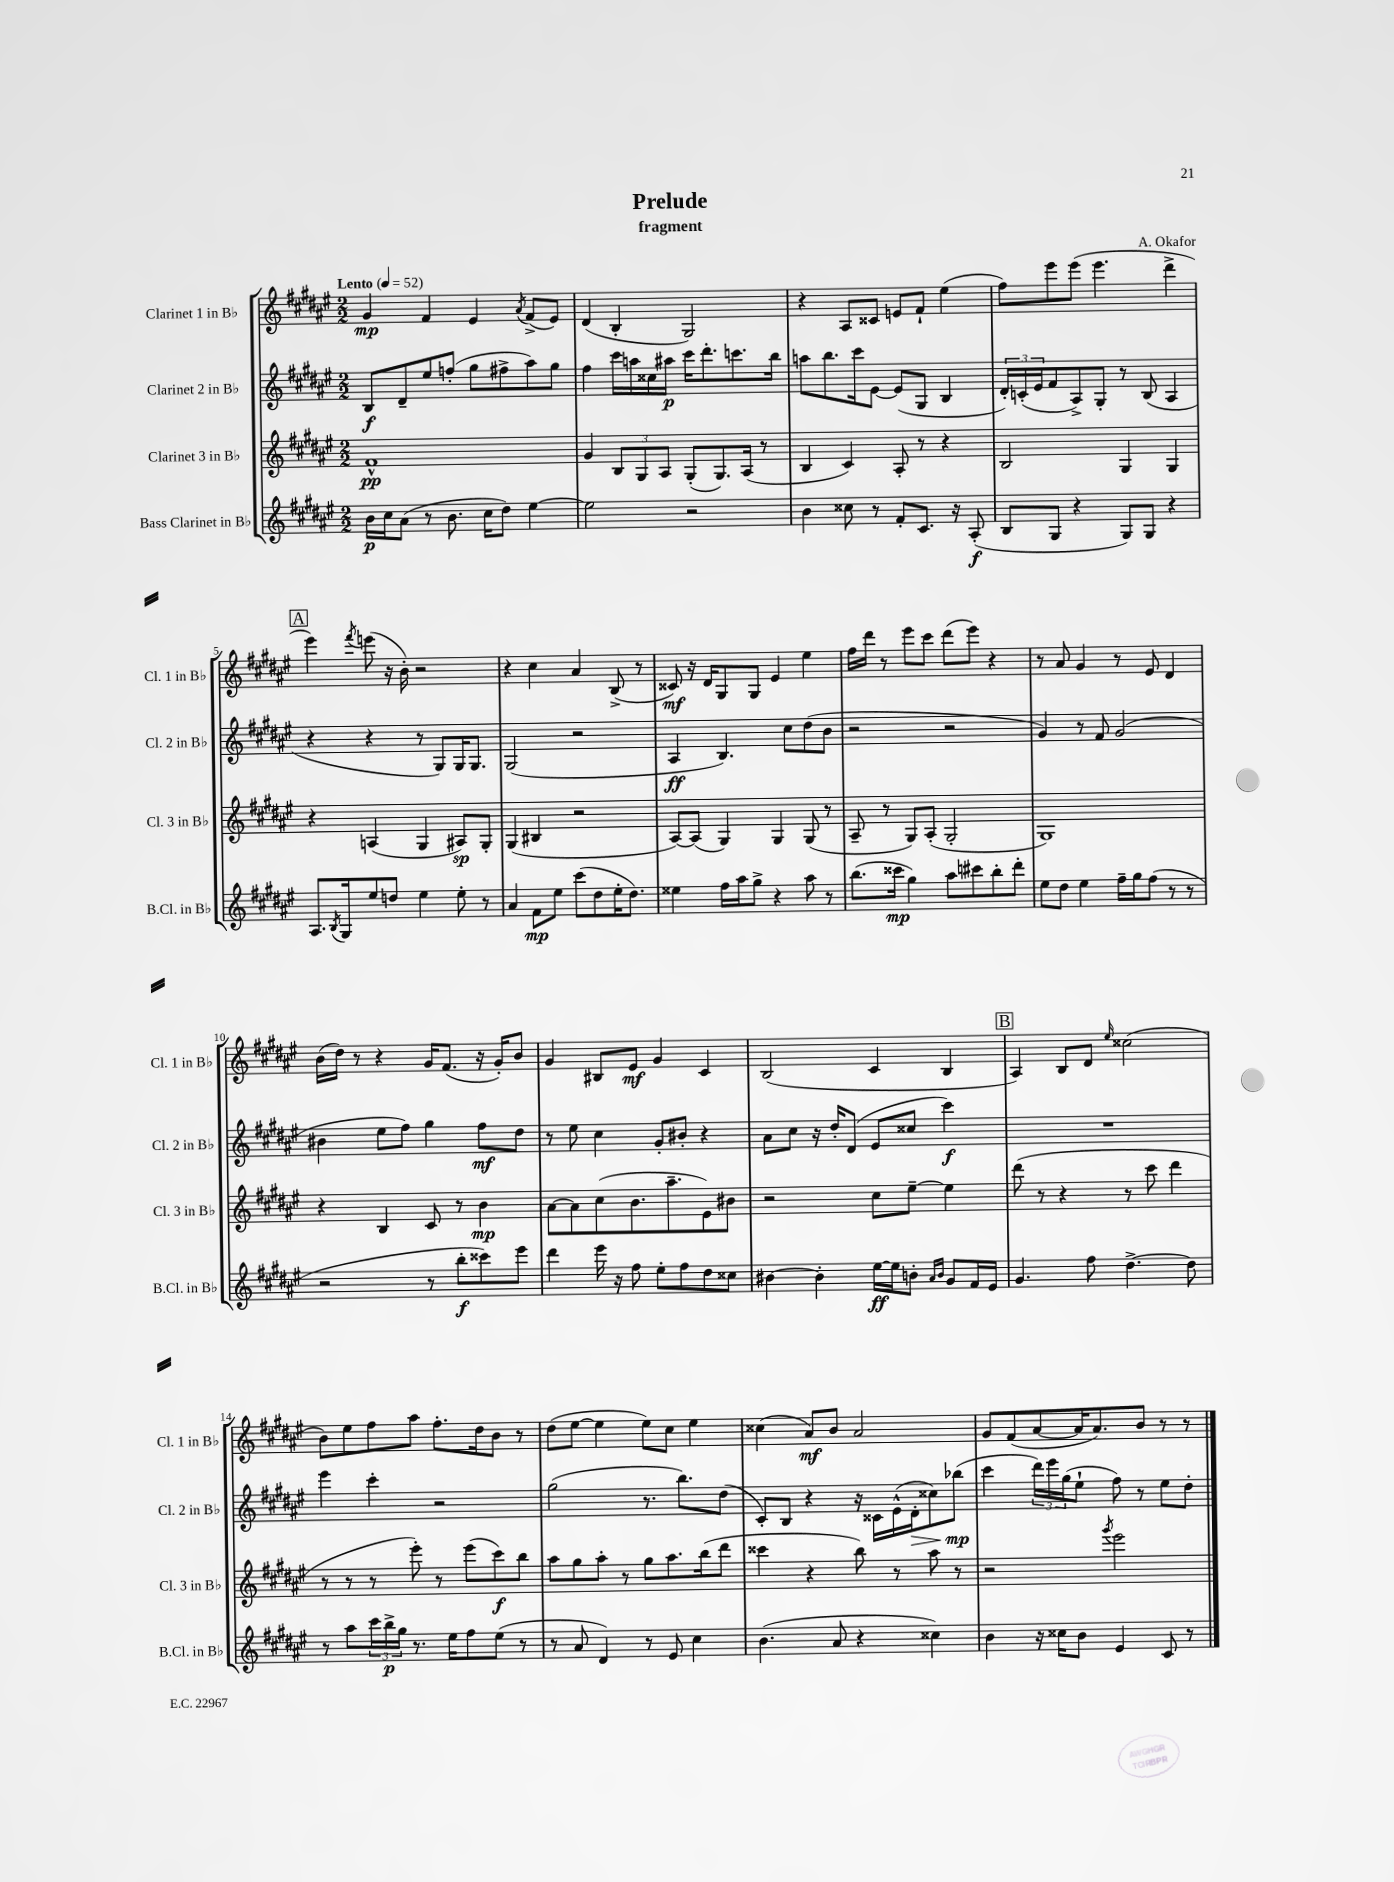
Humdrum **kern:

**kern	**kern	**kern	**kern
*staff4	*staff3	*staff2	*staff1
*clefG2	*clefG2	*clefG2	*clefG2
*k[f#c#g#d#a#e#]	*k[f#c#g#d#a#e#]	*k[f#c#g#d#a#e#]	*k[f#c#g#d#a#e#]
*M2/2	*M2/2	*M2/2	*M2/2
*MM52	*MM52	*MM52	*MM52
16b	1f#^^	8B	4g#
16cc#	.	.	.
(8a#	.	8d#~	.
8r	.	8ee#	4f#
8.b	.	(8ff'	.
.	.	8gg#	4e#
16cc#	.	.	.
8dd#)	.	8ff#^	.
.	.	.	8qa#
[4ee#	.	8aa#)	(8f#^
.	.	8gg#	8e#)
=	=	=	=
2ee#]	4g#	4ff#	(4d#
.	12B	16ccc#	4B'
.	.	16aa	.
.	12G#	.	.
.	.	16cc##	.
.	12A#	.	.
.	.	16aa#	.
2r	(8G#'	16ccc#	2G#)
.	.	8.ddd#'	.
.	8.G#)	.	.
.	.	8.ccc	.
.	(16A#	.	.
.	8r	.	.
.	.	16bb	.
=	=	=	=
4b	4B	8aa	4r
.	.	8.bb	.
8cc##	4c#)	.	8A#
.	.	16ccc#	.
8r	.	[8e#	8c##
8f#'	8A#'	(8e#]	8e
8.c#	8r	8G#	8f#`
.	4r	4B	(4ee#
16r	.	.	.
(8A#'	.	.	.
=	=	=	=
8B	2B	24d#')	8ff#)
.	.	(24c'	.
.	.	24e#	.
8G#	.	8f#	8eee#
4r	.	8A#^)	(8eee#
.	.	8G#'	4.eee#
8G#)	4G#	8r	.
8G#	.	(8B	.
4r	4G#	4A#	4ddd#^
=	=	=	=
8.A#	4r	4r	4eee#)
8qB	.	.	.
16G#	.	.	.
.	.	.	8qfff#
8ee#	(4A	4r	(8eee
8dd	.	.	16r
.	.	.	16b')
4ee#	4G#	8r	2r
.	.	8G#)	.
8ee#'	8A#)	16G#	.
.	.	8.G#	.
8r	8G#'	.	.
=	=	=	=
4a#	(4G#	(2G#	4r
8f#	4B#	.	4cc#
8ee#	.	.	.
(8ccc#	2r	2r	4a#
8dd#	.	.	.
16ee#'	.	.	(8B^
8.dd#)	.	.	.
.	.	.	8r
=	=	=	=
4ee##	[8A#)	4A#	8c##)
.	(8A#]	.	16r
.	.	.	16d#
16ff#	4G#)	4.B)	8G#
16aa#	.	.	.
8gg#^	.	.	8G#
4r	4G#	.	4e#
.	.	8cc#	.
8aa#	(8G#	(8dd#	4ee#
8r	8r	8b	.
=	=	=	=
(8.bb	8A#~	2r	16ff#
.	.	.	16ddd#
.	8r	.	8r
16ccc##	.	.	.
4gg#)	8G#)	.	8eee#
.	(8A#'	.	8ccc#
8aa#	2G#'	2r	(8ddd#
8ccc#	.	.	8eee#)
8bb'	.	.	4r
8ddd#'	.	.	.
=	=	=	=
8ee#	1G#)	4g#)	8r
8dd#	.	.	8a#
4ee#	.	8r	4g#
.	.	8f#	.
16ff#~	.	(2g#	8r
16gg#	.	.	.
(8ff#	.	.	8e#
8r	.	.	4d#
8r	.	.	.
=	=	=	=
2r	4r	4b#	(16b
.	.	.	16dd#)
.	.	.	8r
.	4B	8ee#	4r
.	.	8ff#)	.
8r	8c#	4gg#	16g#
.	.	.	(8.f#
8bb'	8r	.	.
8ccc##)	4b	8ff#	16r
.	.	.	16g#')
8eee#	.	8dd#	8b
=	=	=	=
4ddd#	[8a#	8r	4g#
.	8a#]	8ee#	.
16eee#	(8cc#	4cc#	8B#
16r	.	.	.
8ff#	8.b	.	8e#
8ee#'	.	8g#'	4g#
.	8.aa#~	.	.
8ff#	.	8b#'	.
8dd#	8e#)	4r	4c#
8cc##	8b#	.	.
=	=	=	=
[4b#	2r	8a#	(2B
.	.	8cc#	.
4b#']	.	16r	.
.	.	16dd#'	.
.	.	(8d#	.
[16ee#	8cc#	8e#	4c#
16ee#]	.	.	.
8b'	[8ee#~	8cc##	.
16qqa#	.	.	.
16qqb	.	.	.
8g#	4ee#]	4ccc#)	4B
16f#	.	.	.
16e#	.	.	.
=	=	=	=
4.g#	(8ddd#	1r	4A#)
.	8r	.	.
.	4r	.	8B
8ff#	.	.	8d#
.	.	.	16qqee#
[4.dd#^	8r	.	(2cc##
.	8ccc#	.	.
.	4ddd#	.	.
8dd#]	.	.	.
=	=	=	=
8r	8r	4eee#	8b)
8aa#	8r	.	8ee#
24ccc#	8r	4ccc#'	8ff#
24bb^	.	.	.
24gg#	.	.	.
8.r	8eee#')	.	8aa#
.	8r	2r	8.ff#'
16ee#	.	.	.
8ff#	(8eee#	.	.
.	.	.	16dd#
(8ee#	8ccc#)	.	8b
8r	8bb	.	8r
=	=	=	=
8r	8aa#	(2gg#	(8dd#
8a#	8gg#	.	[8ee#
4d#)	8aa#'	.	4ee#]
.	8r	.	.
8r	8gg#	8.r	8ee#)
8e#	8.aa#	.	8cc#
.	.	8.bb)	.
4cc#	.	.	4ee#
.	(16bb	.	.
.	8ddd#	(8dd#	.
=	=	=	=
(4.b	4ccc##	8c#')	(4cc##
.	.	8B	.
.	4r	4r	8a#)
8a#	.	.	8b
4r	8bb)	16r	2a#
.	.	16c##	.
.	8r	(16e#^^	.
.	.	16d#'	.
4cc##)	8aa#	8cc##)	.
.	8r	(8bb-	.
=	=	=	=
4b	2r	4ccc#	8g#
.	.	.	(8f#
16r	.	24ddd#)	[8a#
.	.	24eee#	.
16cc##	.	.	.
.	.	(24gg#	.
8b	.	8ee#`	16a#]
.	.	.	8.a#)
.	8qggg#	.	.
4e#	2eee#	8ff#)	.
.	.	8r	8b
8c#	.	8ee#	8r
8r	.	8dd#'	8r
==	==	==	==
*-	*-	*-	*-
